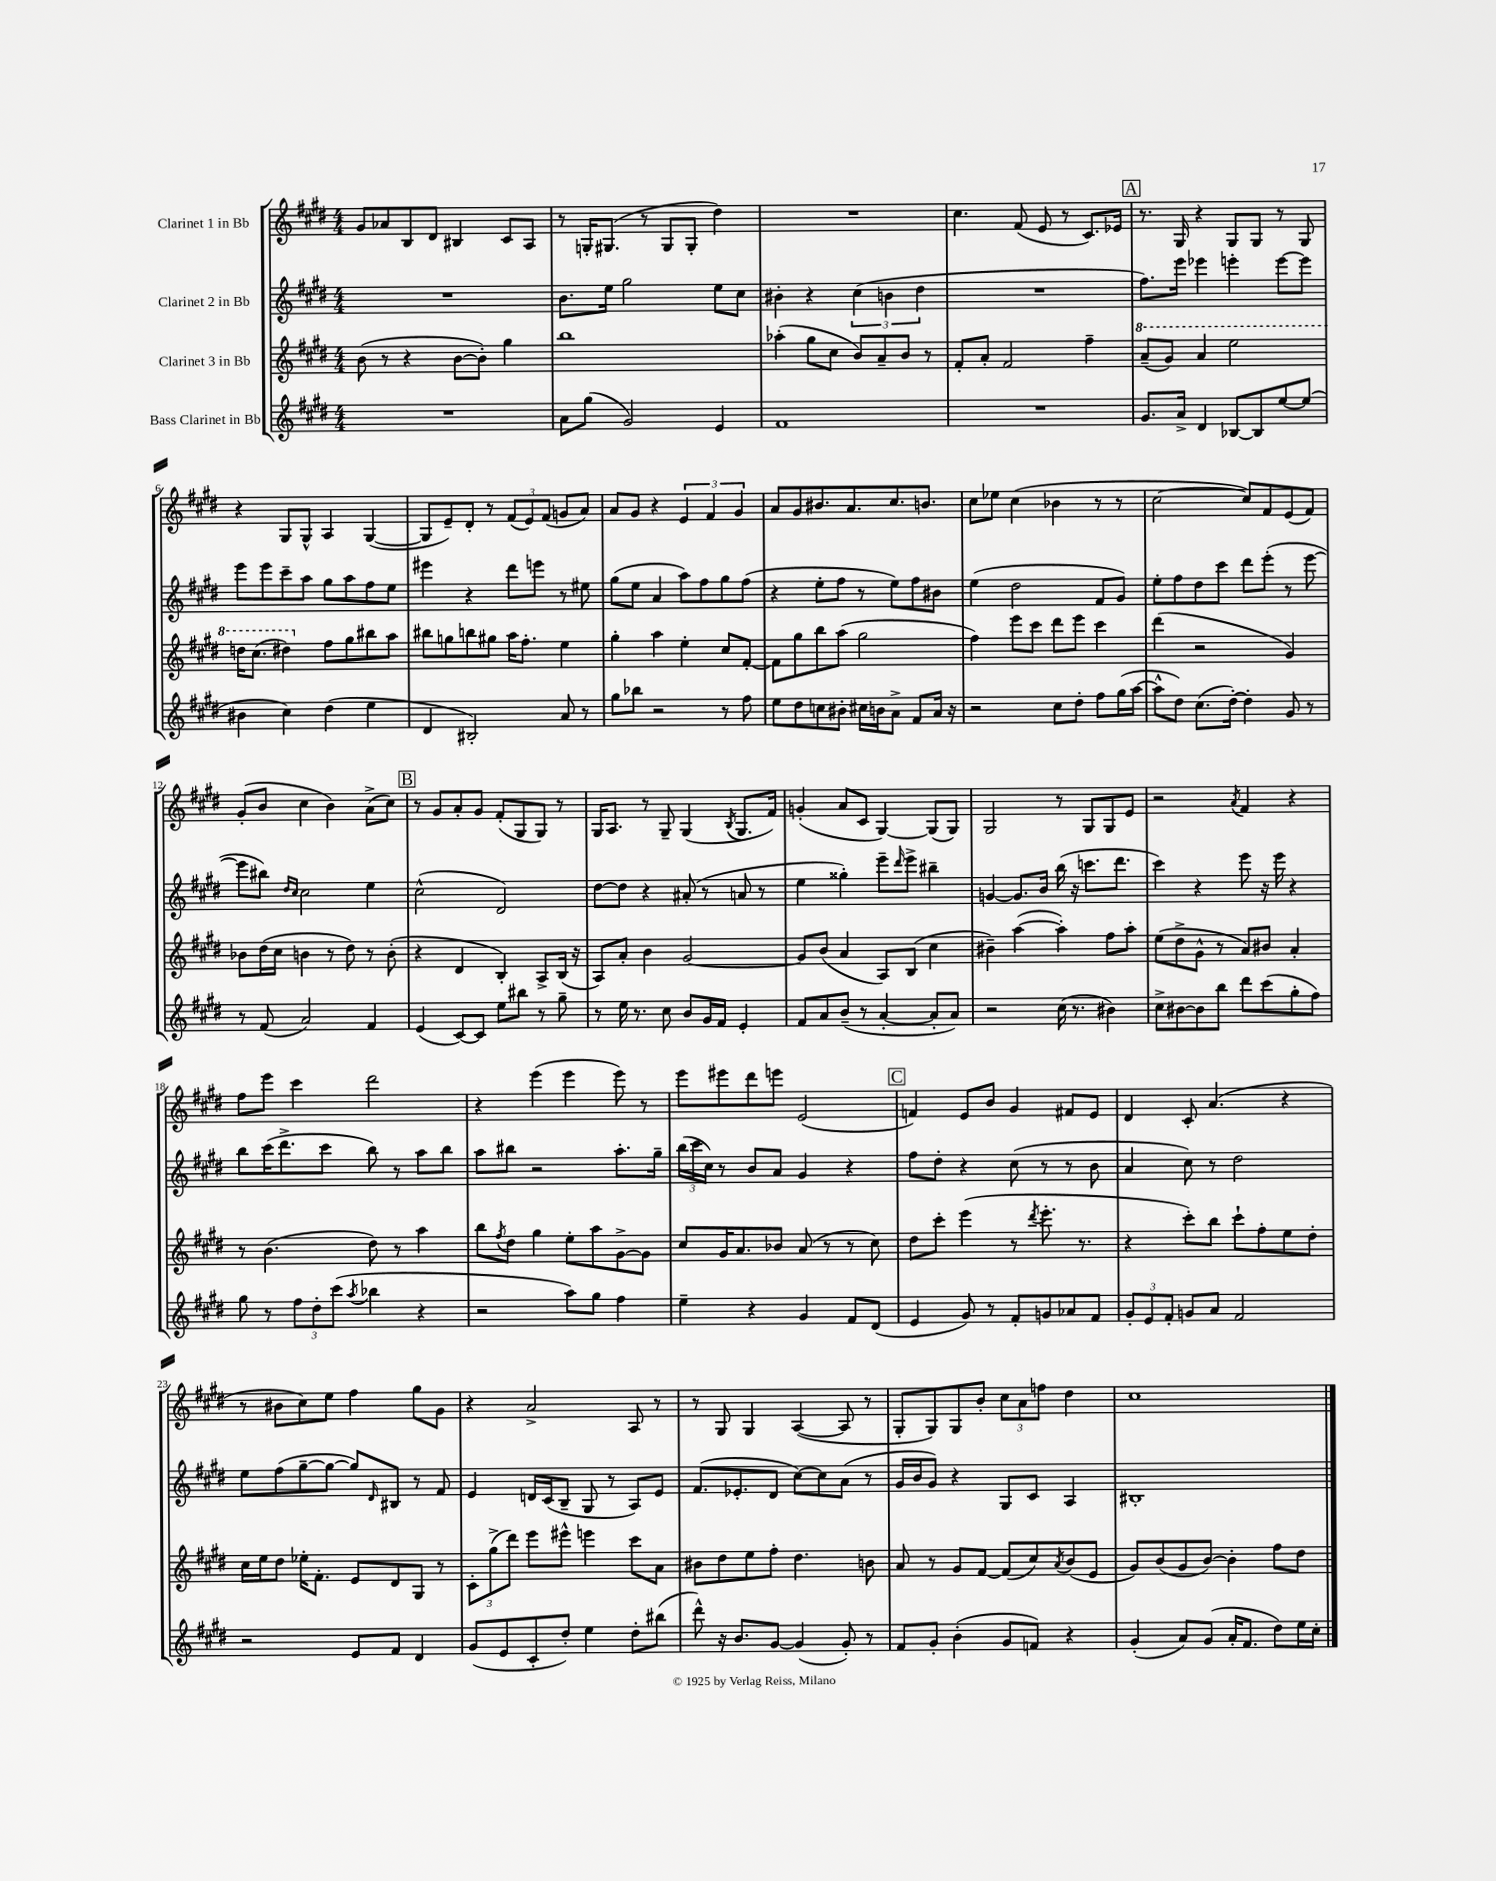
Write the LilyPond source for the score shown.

<<
\new StaffGroup <<
\new Staff = "s0" \with { instrumentName = "Clarinet 1 in Bb" } {
    \clef treble \key e \major \numericTimeSignature \time 4/4
    gis'8 aes'8 b8 dis'8 bis4 cis'8 a8 |
    r8 g16-. gis8.( r8 gis8 gis8-. dis''4) |
    R1 |
    cis''4. fis'8( e'8 r8 cis'8.) ees'16 |
    \mark \markup { \box "A" } r8. gis16 r4 gis8 gis8 r8 gis8 |
    r4 gis8 gis8-^ a4 gis4~( |
    gis8 e'8--) dis'8-. r8 \tuplet 3/2 { fis'8( e'8) fis'8( } g'8 a'8) |
    a'8 gis'8 r4 \tuplet 3/2 { e'4 fis'4 gis'4 } |
    a'8 gis'8 bis'8. a'8. cis''8. b'8. |
    cis''8 ees''8 cis''4( bes'4 r8 r8 |
    cis''2~ cis''8) fis'8 e'8( fis'8) |
    gis'8-.( b'8 cis''4 b'4) a'8->( cis''8) |
    \mark \markup { \box "B" } r8 gis'8 a'8-. gis'8 fis'8-.( gis8 gis8) r8 |
    gis16 a8. r8 gis8-- gis4( \acciaccatura { b8 } gis8. fis'16) |
    g'4-.( a'8 cis'8 gis4~) gis8( gis8) |
    gis2 r8 gis8 gis8 e'8 |
    r2 \acciaccatura { a'8 } fis'4 r4 |
    fis''8 e'''8 cis'''4 dis'''2 |
    r4 e'''4( e'''4 e'''8) r8 |
    e'''8 eis'''8 dis'''8 e'''8 e'2( |
    \mark \markup { \box "C" } f'4) e'8 b'8 gis'4 fis'8 e'8 |
    dis'4 cis'8-. a'4.( r4 |
    r8 bis'8 cis''8) e''8 fis''4 gis''8 gis'8 |
    r4 a'2-> a8 r8 |
    r8 gis8 gis4 a4~( a8 r8 |
    gis8-. gis8) gis8 b'8-. \tuplet 3/2 { cis''8 a'8 f''8 } dis''4 |
    cis''1 \bar "|." |
}
\new Staff = "s1" \with { instrumentName = "Clarinet 2 in Bb" } {
    \clef treble \key e \major \numericTimeSignature \time 4/4
    R1 |
    b'8. e''16 gis''2 e''8 cis''8 |
    bis'4-. r4 \tuplet 3/2 { cis''4( b'4 dis''4 } |
    R1 |
    \mark \markup { \box "A" } fis''8.) e'''16 ees'''4 e'''4-. e'''8~ e'''8 |
    e'''8 e'''8 cis'''8-- a''8 gis''8 a''8 fis''8 e''8 |
    eis'''4 r4 dis'''8 e'''8 r8 eis''8 |
    gis''8( e''8 a'4 a''8) fis''8 gis''8 fis''8( |
    r4 e''8-. fis''8 r8 e''8) fis''8 bis'8 |
    e''4( dis''2 fis'8 gis'8) |
    e''8-. fis''8 dis''8 cis'''8 dis'''8 e'''8-.( r8 e'''8~ |
    e'''8 bis''8) \grace { dis''16 cis''16 } cis''2 e''4 |
    \mark \markup { \box "B" } cis''2-^( dis'2) |
    dis''8~ dis''8 r4 ais'8-.( r8 a'8 r8 |
    e''4 gisis''4-.) e'''8-- \grace { dis'''16 } e'''8-> bis''4-- |
    g'4~ g'8. b'16 b''16( r16 c'''8. dis'''8. |
    cis'''4) r4 e'''8 r16 e'''16 r4 |
    b''8 cis'''16( dis'''8.-> cis'''8 b''8) r8 a''8 b''8 |
    a''8 bis''8 r2 a''8.-. gis''16-- |
    \tuplet 3/2 { b''16( cis'''16 cis''16) } r8 b'8 a'8 gis'4 r4 |
    \mark \markup { \box "C" } fis''8 dis''8-. r4 cis''8( r8 r8 b'8 |
    a'4 cis''8) r8 dis''2 |
    e''8 fis''8( gis''8~-- gis''8~ gis''8) \grace { dis'16 } bis8 r8 fis'8 |
    e'4 d'16 cis'16( b8-- gis8 r8 a8) e'8 |
    fis'8.( ees'8.-. dis'8 cis''8~) cis''8 a'8( r8 |
    gis'16 b'16 gis'8) r4 gis8 cis'8 a4 |
    bis1-. \bar "|." |
}
\new Staff = "s2" \with { instrumentName = "Clarinet 3 in Bb" } {
    \clef treble \key e \major \numericTimeSignature \time 4/4
    b'8( r8 r4 b'8~ b'8-.) gis''4 |
    b''1 |
    aes''4-.( gis''8 cis''8 b'8) a'8-- b'8 r8 |
    fis'8-. a'8-. fis'2 fis''4-- |
    \mark \markup { \box "A" } \ottava #1 a''8--( gis''8) a''4 e'''2 |
    d'''16 cis'''8.( dis'''4) \ottava #0 fis''8 gis''8 bis''8 a''8 |
    bis''8 g''8 b''8 gis''8 a''16 fis''8.-. e''4 |
    gis''4-. a''4 e''4-. cis''8 fis'8~-. |
    fis'8 gis''8 b''8 a''8( gis''2 |
    fis''4) e'''8 cis'''8 dis'''8 e'''8 cis'''4 |
    dis'''4( r2 gis'4) |
    bes'8 dis''16( cis''16 b'4 r8 dis''8) r8 b'8-.( |
    \mark \markup { \box "B" } r4 dis'4 b4-.) a8-> b16( r16 |
    a8) a'8-. b'4 gis'2~ |
    gis'8 b'8( a'4 a8) b8( cis''4 |
    bis'4--) a''4~( a''4-.) fis''8 a''8-. |
    e''8( dis''8-> gis'8-^ r8 a'8) bis'8 a'4-. |
    r8 b'4.( dis''8) r8 a''4 |
    b''8 \acciaccatura { fis''8 } dis''8 gis''4 e''8-. a''8 gis'8~-> gis'8 |
    cis''8 gis'16 a'8. bes'8 a'8( r8 r8 cis''8) |
    \mark \markup { \box "C" } dis''8 cis'''8-. e'''4( r8 \acciaccatura { dis'''8 } e'''8.-. r8. |
    r4 cis'''8-.) b''8 cis'''8-! fis''8-. e''8 dis''8-. |
    cis''16 e''16 dis''8 ees''16-. fis'8.-. e'8 dis'8 gis8 r8 |
    \tuplet 3/2 { cis'8-. gis''8->( dis'''8) } e'''8 eis'''8-^ e'''4 cis'''8 a'8 |
    bis'8 dis''8 e''8 fis''8-. dis''4. b'8 |
    a'8 r8 gis'8 fis'8~ fis'8( cis''8) \acciaccatura { a'8 } b'8( e'8 |
    gis'8) b'8( gis'8 b'8~) b'4-. fis''8 dis''8 \bar "|." |
}
\new Staff = "s3" \with { instrumentName = "Bass Clarinet in Bb" } {
    \clef treble \key e \major \numericTimeSignature \time 4/4
    R1 |
    a'8 gis''8( gis'2) e'4 |
    fis'1 |
    R1 |
    \mark \markup { \box "A" } gis'8. a'16-> dis'4 bes8~ bes8 e''8~ e''8( |
    bis'4 cis''4) dis''4( e''4 |
    dis'4 bis2-.) a'8 r8 |
    gis''8 bes''8 r2 r8 fis''8 |
    e''8 dis''8 c''8 bis'8-. cis''16 b'16 a'8-> fis'8 a'16 r16 |
    r2 cis''8 dis''8-. fis''8 gis''16( a''16~ |
    a''8-^ dis''8) cis''8.( dis''16~-.) dis''4-. gis'8 r8 |
    r8 fis'8( a'2) fis'4 |
    \mark \markup { \box "B" } e'4( cis'8~) cis'8 e''8 bis''8 r8 gis''8-- |
    r8 e''16 r8. cis''8 b'8 gis'16 fis'16 e'4-. |
    fis'8 a'8 b'8--( r8 a'4~-. a'8-. a'8) |
    r2 cis''16( r8. bis'4) |
    cis''8-> bis'8~ bis'8 b''8 dis'''8 cis'''8( gis''8-. fis''8) |
    gis''8 r8 \tuplet 3/2 { fis''8 dis''8-. cis'''8( } \acciaccatura { a''8 } bes''4 r4 |
    r2 a''8) gis''8 fis''4 |
    e''4-- r4 gis'4 fis'8 dis'8( |
    \mark \markup { \box "C" } e'4 gis'8) r8 fis'8-. g'8 aes'8 fis'8 |
    \tuplet 3/2 { gis'8-. e'8 fis'8-. } g'8 a'8 fis'2 |
    r2 e'8 fis'8 dis'4 |
    gis'8( e'8 cis'8-. dis''8-.) e''4 dis''8-. bis''8( |
    dis'''8-^) r16 b'8. gis'8~ gis'4( gis'8-.) r8 |
    fis'8 gis'8-. b'4-.( gis'8 f'8) r4 |
    gis'4-.( a'8) gis'8( a'16-. fis'8. dis''8) e''16 cis''16-. \bar "|." |
}
>>
>>
